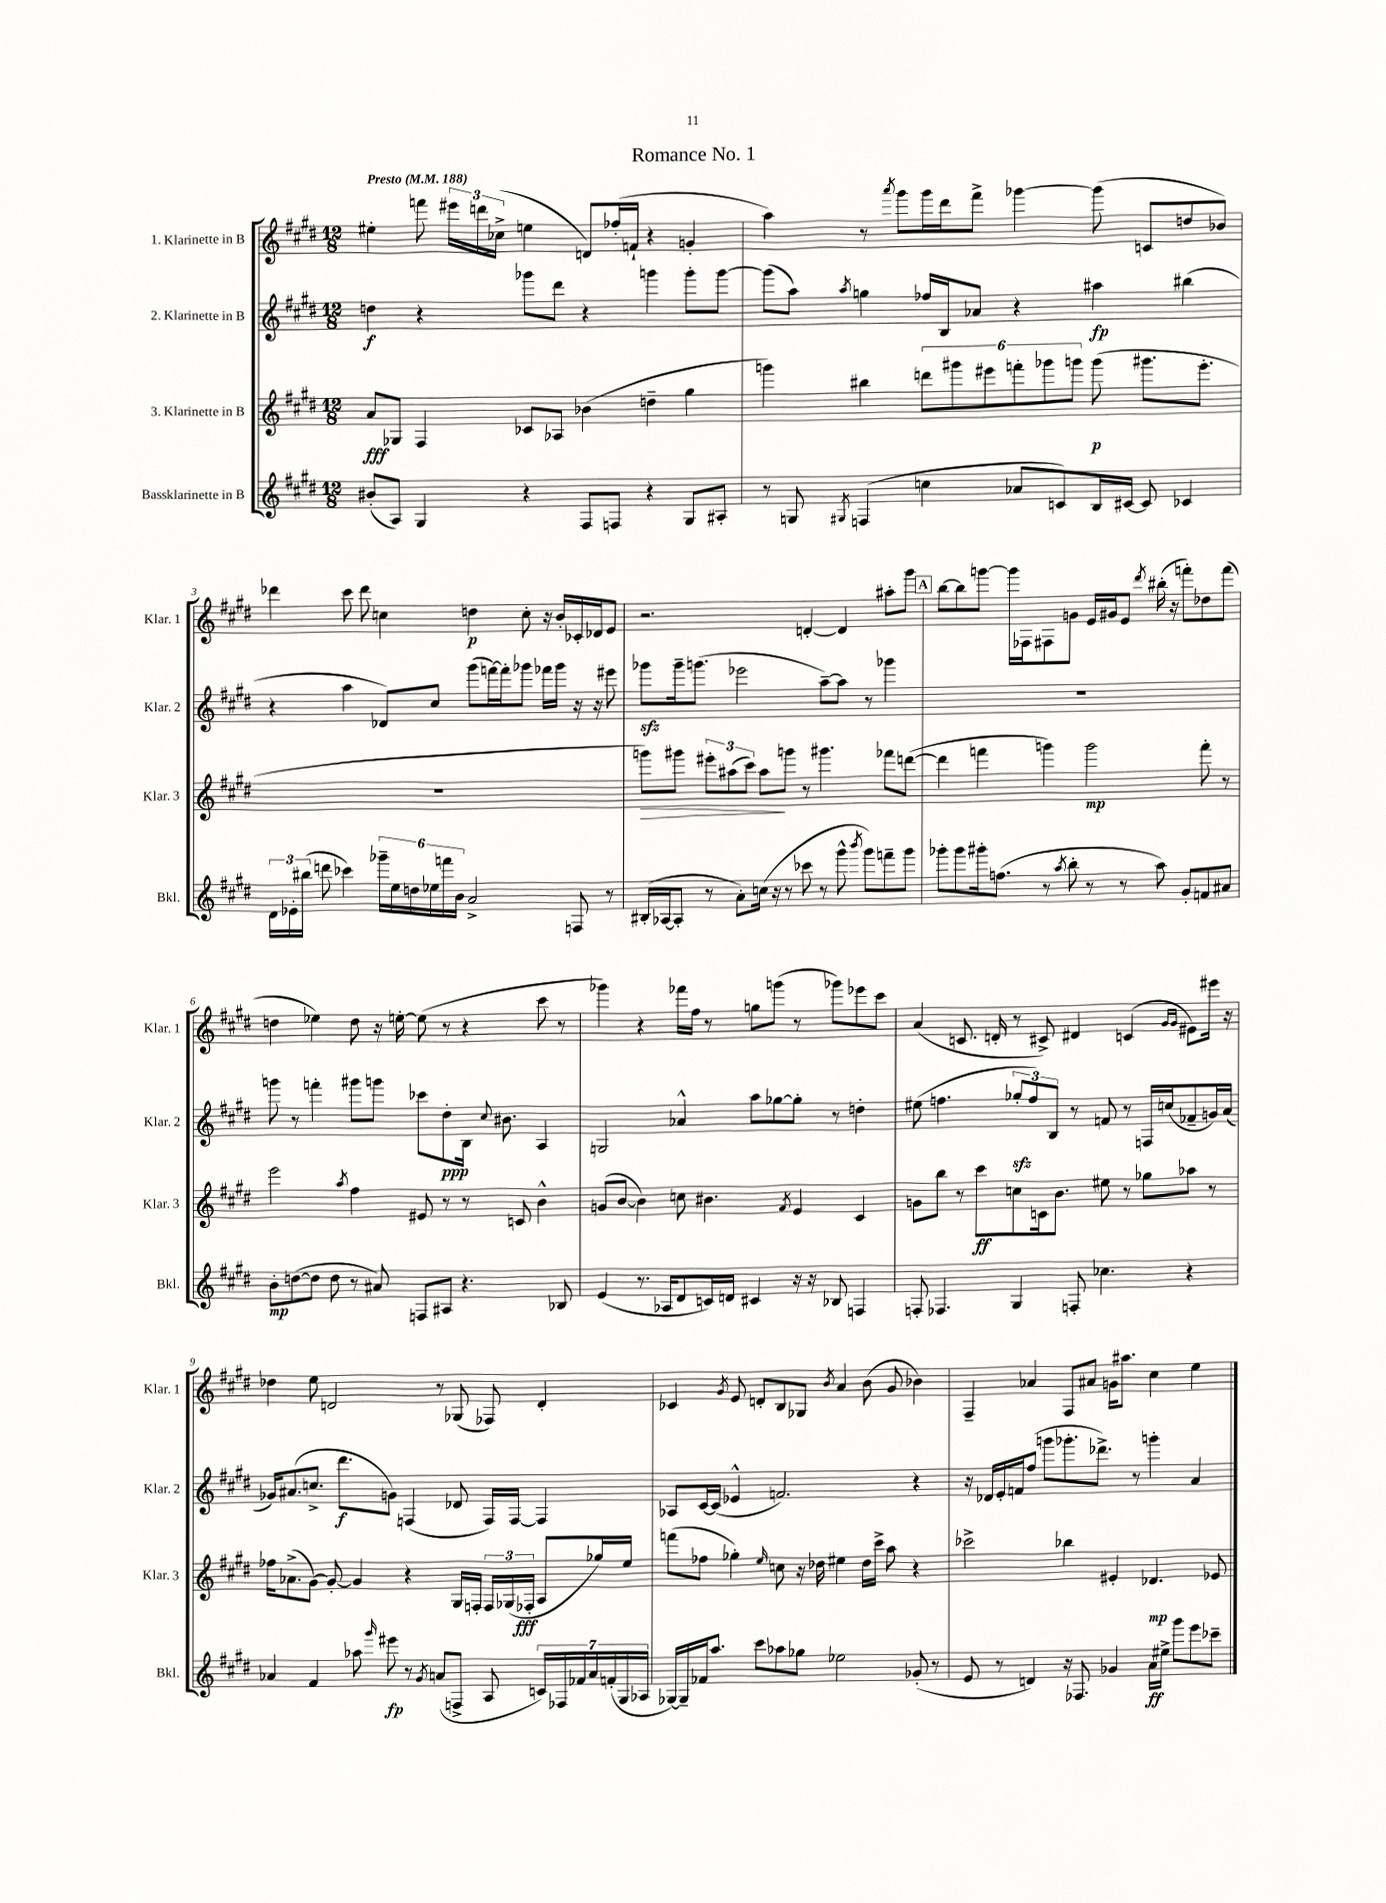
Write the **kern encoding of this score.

**kern	**kern	**kern	**kern
*staff4	*staff3	*staff2	*staff1
*clefG2	*clefG2	*clefG2	*clefG2
*k[f#c#g#d#]	*k[f#c#g#d#]	*k[f#c#g#d#]	*k[f#c#g#d#]
*M12/8	*M12/8	*M12/8	*M12/8
*MM188	*MM188	*MM188	*MM188
(8b#'/L	8a/L	4dd\	4ee#'\
8A/J)	8G-/J	.	.
4G#/	4F#/	4r	8fff\
.	.	.	24eee#\LL
.	.	.	24ddd\
.	.	.	(24cc-^\JJ
4r	8c-/L	8ggg-\L	4ee\
.	8A-/J	8ddd#\J	.
8F#/L	(4b-\	4r	8d/L)
8F/J	.	.	(16ff-'/L
.	.	.	16f`/JJ
4r	4dd~\	4ggg\	4r
8G#/L	4gg#\	8ggg'\L	4g'/
8A#'/J	.	[8ggg\J	.
=	=	=	=
8r	4ggg\)	(8ggg\]L	4aa\)
8G/	.	8aa\J)	.
8qG#/	.	8qaa/	.
(4F/	4bb#\	4gg\	8r
.	.	.	8qaaa/
.	.	.	8ggg#\L
4cc\	12ddd\L	16ff-/LL	16ggg#\L
.	.	16B/J	16ddd#\J
.	12ggg#\	.	.
.	.	8a-/J	8fff#^\J
.	12eee#\	.	.
8a-/L	12fff'\	4r	[4ggg-\
.	12ggg-\	.	.
8c/)	.	.	.
.	12ggg\J	.	.
16B/L	(8ggg\	4aa#\	(8ggg-\]
[16c#/JJ	.	.	.
8c#/]	8.ggg#\L	.	8c/L
4c-/	.	(4bb#\	8dd/
.	8.eee#'\J	.	.
.	.	.	8b-/J)
=	=	=	=
24d#\LL	1.r	4r	4ddd-\
24e-'\	.	.	.
(24bb#\JJ	.	.	.
8ddd\	.	.	.
4ccc-\)	.	4aa\	8ccc#\
.	.	.	8ddd-\
24ggg-~\LL	.	8d-/L)	4cc\
24ee\	.	.	.
24dd\	.	.	.
24ee-\	.	8cc#/J	.
24fff\	.	.	.
24b\JJ	.	.	.
2a^/	.	(8ggg#\L	4dd\
.	.	[16fff\L)	.
.	.	16fff'\]J	.
.	.	8ggg-\J	8cc'\
.	.	16fff-\LL	16r
.	.	16ggg-\JJ	16b'/LL
8F/	.	16r	16c-'/
.	.	16r	16d-/J
8r	.	8eee#\	8e/J
=	=	=	=
(16B#'/LL	8ggg\L)	8ggg-\L	2.r
[16A-/J	.	.	.
8A-'/]J	8ggg#\J	16ggg-~\k	.
.	.	(8.ggg\J	.
8r	12eee#'\L	.	.
.	(12aa#\	.	.
8a'\L)	.	2eee-\	.
.	12ccc#\J)	.	.
(16cc\Jk	8aa#\L	.	.
16r	.	.	.
8r	8ggg\J	.	.
8ccc-\	8r	.	[4d'/
8r	4.ggg#\	[8aa~\L)	.
8ggg#^^\	.	8aa\]J	4d/]
8qbbb/	.	.	.
8ggg#\L)	.	8r	.
8fff~\	8fff-\L	4ggg-\	8aa#'\L
8ggg#\J	([8ddd\J	.	8ggg#\J
=	=	=	=
8ggg-'\L	4ddd\]	1.r	[8bb\L
8ggg-\	.	.	8bb\]
16ggg#'\k	4fff\	.	[8ggg\J
(8.ff\J	.	.	.
.	.	.	16ggg\]LL
.	.	.	16F-\J
8r	4ggg\)	.	8F#\
8qaa/	.	.	.
8bb'\	.	.	8g\J
8r	2ggg\	.	16e/LL
.	.	.	16g#/J
8r	.	.	8e/J
.	.	.	8qddd#/
8aa\)	.	.	(16bb#'\
.	.	.	16r
8g#'/L	.	.	8fff'\L)
8f/	8fff'\	.	8dd-\
8a#/J	8r	.	(8fff\J
=	=	=	=
8b'\L	2eee\	8ggg\	4dd\
([8dd\	.	8r	.
8dd\]J	.	4fff'\	4ee-\)
8dd\	.	.	.
.	8qaa/	.	.
8r	4ff#\	8ggg#\L	8dd\
8a#/)	.	8ggg\J	16r
.	.	.	[16ee'\
8F/L	8e#/	8ccc-\L	(8ee\]
8A#/J	8r	8dd#'\	8r
4.r	8r	16B\Jk	4r
.	.	8qqcc#/	.
.	.	8.b#\	.
.	8c/	.	.
.	4b^^\	4A/	8ccc#\
8B-/	.	.	8r
=	=	=	=
(4e/	(8g/L	2G/	4ggg-\)
.	[8b/J	.	.
8.r	4b\])	.	4r
16A-/LK	.	.	.
8d#/	8cc\	4a-^^/	16fff-\LL
.	.	.	16ff#\JJ
16c/L)	4.b#\	.	8r
16d/JJ	.	.	.
4c#/	.	8aa\L	8gg\L
.	.	[8gg-\	(8ggg\J
.	8qf#/	.	.
16r	4e/	8gg-'\]J	8r
16r	.	.	.
8B-/	.	8r	8ggg-\L)
4F/	4c#/	4dd'\	8eee-\
.	.	.	8ccc#\J
=	=	=	=
8F'/	8g\L	(8ee#\	(4a/
4.F-/	8bb\J	4.ff\	.
.	8r	.	8.c/
.	8ccc#\L	.	.
.	.	.	16d'/
4G#/	8cc\	12gg-'/L	8r
.	.	12ff/)	.
.	16c\k	.	8c#^/)
.	.	12B/J	.
.	8.b\J	.	.
8F'/	.	8r	4d#/
4.cc-\	8ee#\	8f/	.
.	8r	8r	(4c/
.	8gg-\L	16F/LL	.
.	.	(16cc/J	.
.	.	.	16qqg#/LL
.	.	.	16qqg#/JJ
4r	8aa-\J	8f-~/	8e#\L)
.	8r	16g/L)	16eee#\Jk
.	.	(16a/JJ	16r
=	=	=	=
4a-/	16ff-\LK	16g-/LK)	4dd-\
.	(8.a-^\	(8.a#/	.
4f#/	[8g#\J)	8.cc^/J	8ee\
.	8g#'/_	.	2d/
.	.	8.ddd#\L	.
8aa-\	4g#/]	.	.
16qqggg#/	.	.	.
8eee#\	.	8g\J)	.
8r	4r	(4F/	.
8qg#/	.	.	.
(8a/L	.	.	8r
8F^/J	16G#/LL	8d-/	(8G-/
.	16F'/JJ	.	.
8A/	24F/LL	16F/LL)	8F-/)
.	(24G-/	.	.
.	.	[16F/JJ	.
.	24F-'/JJ	.	.
28c/LL)	8A/L	4F/]	4d'/
28F-/	.	.	.
28f-/	.	.	.
28a/	.	.	.
.	16gg-/L)	.	.
(28f'/	.	.	.
28G#/	.	.	.
.	16ee/JJ	.	.
28A-/JJ	.	.	.
=	=	=	=
[16G-/LL)	(8fff\L	8A-/L	4c-/
16G-~/]	.	.	.
16f-/J	8ff-\J	[16c#/L	.
8.aa/J	.	(16c#/]JJ	.
.	.	.	8qg#/
.	4gg-'\)	4e-^^/	8e/
8ccc#\L	.	.	8d'/L
.	16qqee/	.	.
8aa-\	8cc\	2.f/)	8B/
8gg-\J	16r	.	8G-/J
.	16dd-\	.	.
.	.	.	8qb/
2ee-\	4ee#\	.	4a/
.	16dd-\LL	.	(8b\
.	16ccc#^\JJ	.	.
.	8aa\	.	8g#/
(8g-'/	4r	4r	4b-\)
8r	.	.	.
=	=	=	=
8e/	2ccc-^\	16r	4F#~/
.	.	16d-/LL	.
8r	.	16e'/	.
.	.	16f/J	.
4d/)	.	(8ff#/J	4a-/
.	.	8ggg\L	.
16r	4bb-\	8.ggg-'\	8F#/L
8.F-/	.	.	.
.	.	.	8a#/J
.	.	8.ddd-^\J)	.
4g-/	4e#'/	.	16g\LK
.	.	.	8.aa#\J
.	.	8r	.
16a\LL	4.d-/	4ggg'\	4cc#\
16ee#^\JJ	.	.	.
8ggg#\L	.	.	.
8eee\	.	4a/	4ee\
8ccc-~\J	8e-/	.	.
==	==	==	==
*-	*-	*-	*-
